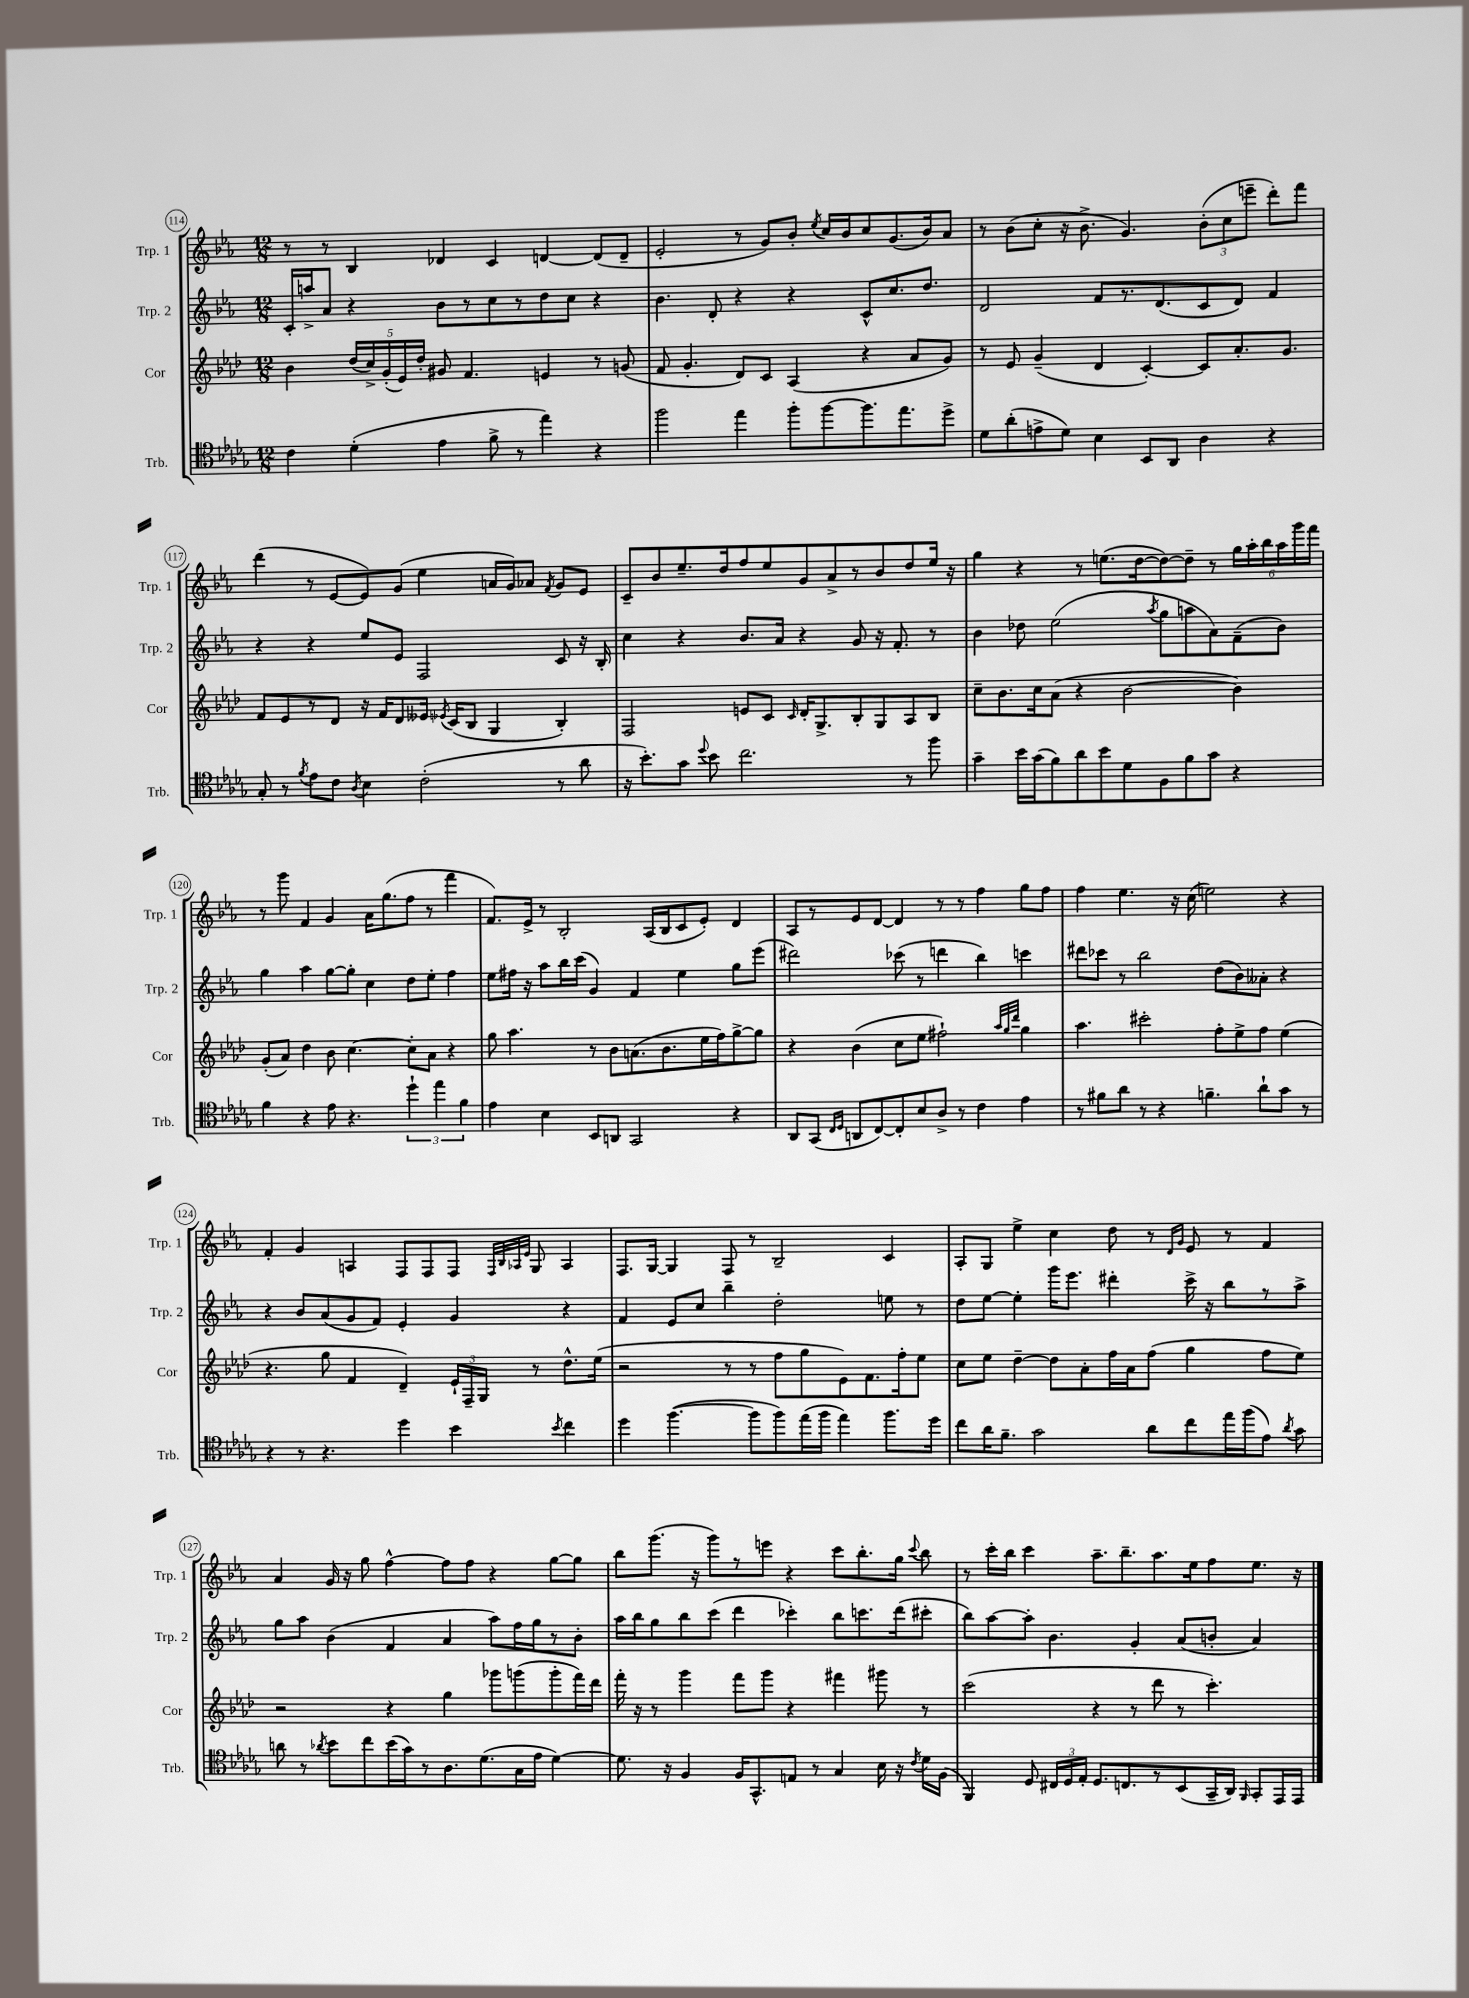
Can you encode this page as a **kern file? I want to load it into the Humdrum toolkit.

**kern	**kern	**kern	**kern
*part4	*part3	*part2	*part1
*staff4	*staff3	*staff2	*staff1
*I"Trb.	*I"Cor	*I"Trp. 2	*I"Trp. 1
*I'Trb.	*I'Cor	*I'Trp. 2	*I'Trp. 1
*clefC4	*clefG2	*clefG2	*clefG2
*k[b-e-a-d-g-]	*k[b-e-a-d-]	*k[b-e-a-]	*k[b-e-a-]
*M12/8	*M12/8	*M12/8	*M12/8
=114	=114	=114	=114
4c\	4b-\	16c'/LL	8r
.	.	16aan^/J	.
.	.	8a-/J	8r
(4d-'\	(20dd-/LL	4r	4B-/
.	20cc^/)	.	.
.	(20g'/	.	.
.	20e-/)	.	.
.	20dd-'/JJ	.	.
4e-\	8g#X/	8b-\L	4d-X/
.	4.f/	8r	.
8f^\	.	8cc\	4c/
8r	.	8r	.
4ee-\)	4en/	8dd\	[4dn/
.	.	8cc\J	.
4r	8r	4r	(8d/L]
.	(8gn/	.	8d~/J
=115	=115	=115	=115
2ff\	8f/	4.b-\	2e-'/
.	4.g'/	.	.
.	.	8d'/	.
4ee-\	8d-/L)	4r	8r
.	8c/J	.	8g/L)
8ff'\L	(4A-/	4r	8b-'/J
.	.	.	8qee-/
[8ff\	.	.	16cc/LL
.	.	.	16b-/J
8.ff\]	4r	8c^^/L	8cc/
.	.	8.cc/	(8.g/
8.ee-\	.	.	.
.	8a-/L	.	.
.	.	8.dd/J	16b-/k)
8dd-^\J	8g/J)	.	8a-/J
=116	=116	=116	=116
8d-\L	8r	2d/	8r
(8a-'\	8e-/	.	(8b-\L
8en^\	(4g~/	.	8cc'\J
8d-\J)	.	.	16r
.	.	.	8.b-^\
4B-\	4d-/	8f/L	.
.	.	8.r	4.g/)
8BB-/L	[4c'/)	.	.
.	.	(8.d/	.
8AA-/J	.	.	.
4A-\	8c/L]	8c/	(12b-'\L
.	.	.	12cc\
.	8.a-'/	8d/J)	.
.	.	.	12eeen~\J
4r	.	4f/	8ddd'\L)
.	8.g/J	.	.
.	.	.	8fff\J
!!LO:LB:g=z
=117	=117	=117	=117
8G-'/	8f/L	4r	(4ddd\
8r	8e-/	.	.
8qf/	.	.	.
8e-\L	8r	4r	8r
8c\J	8d-/J	.	[8e-/L
8qA-/	.	.	.
4B-\	16r	8ee-/L	8e-/])
.	16f/KL	.	.
.	8d-/	8e-/J	(8g/J
(2c'\	16e--X/Jk	2F/	4ee-\
.	8qe-X/	.	.
.	(16c/KL	.	.
.	8B-/J	.	.
.	4G/	.	16an/LL
.	.	.	16g/J)
.	.	.	8a-X/J
.	.	.	8qf/
8r	4B-'/)	8c/	8g/L
8a-\	.	16r	8e-/J
.	.	16B-'/	.
=118	=118	=118	=118
16r	2F/	4cc\	8c~/L
8.b-'\L)	.	.	.
.	.	.	8b-/
8g-\J	.	4r	8.ee-~/
8qqdd-/	.	.	.
8b-\	.	.	.
.	.	.	16dd/k
2.cc\	8en/L	8.b-/L	8ff/
.	8c/J	.	8ee-/
.	.	16a-/Jk	.
.	16qqc/	.	.
.	16d-'/KL	4r	8g/
.	8.G^/	.	.
.	.	.	8a-^/
.	8B-'/	8g/	8r
.	8G/	16r	8b-/
.	.	8.f'/	.
8r	8A-/	.	8dd/
8ff\	8B-/J	8r	16ee-/Jk
.	.	.	16r
=119	=119	=119	=119
4g-~\	8cc~\L	4b-\	4gg\
.	8.b-\	.	.
16b-\LL	.	8dd-X\	4r
(16g-\J	16cc\k	.	.
8f\)	(8a-\J	(2ee-\	.
8a-\	4r	.	8r
8b-\	.	.	(8.een\L
8d-\	[2b-\	.	.
.	.	.	[16dd\k
.	.	8qaa-/	.
8F\	.	8gg\L	8dd\_)
8f\	.	8aan\	8dd~\J]
8g-\J	.	8a-\)	8r
4r	4b-\])	(8f~\	24gg\LL
.	.	.	24aa-'\
.	.	.	24bb-\
.	.	8b-\J)	24aa-\
.	.	.	24ggg\
.	.	.	24fff\JJ
!!LO:LB:g=z
=120	=120	=120	=120
4f\	(8g'/L	4gg\	8r
.	8a-/J)	.	8ggg\
4r	4dd-\	4aa-\	4f/
8e-\	8b-\	[8gg\L	4g/
4.r	[4.cc\	8gg'\J]	.
.	.	4cc\	16a-\KL
.	.	.	(8.gg\
6dd-`\	8cc'\L]	8dd\L	8ff\J
.	8a-\J	8ee-'\J	8r
6ee-\	.	.	.
.	4r	4ff\	4fff\
6f\	.	.	.
=121	=121	=121	=121
4e-\	8gg\	8ee-\L	8.f/L)
.	4.aa-\	16ff#X\Jk	.
.	.	16r	16e-^/Jk
4B-\	.	8aa-\L	8r
.	.	16bb-\L	2B-'/
.	.	(16ccc\JJ	.
8BB-/L	8r	4g/)	.
8AAn/J	8b-\L	.	.
2GG-/	(8.an\	4f/	.
.	.	.	(16A-/LL
.	8.b-\	.	16B-/J
.	.	4ee-\	8c/
.	16ee-\L	.	8e-'/J)
.	16ff\J)	.	.
4r	[8gg^\	8gg\L	4d/
.	8gg\J]	(8eee-\J	.
=122	=122	=122	=122
8AA-/L	4r	2ddd#X\)	8A-/L
(8GG-/J	.	.	8r
16qqC/LL	.	.	.
16qqD-/JJ	.	.	.
8AAn/L	(4b-\	.	8e-/
[8C/)	.	.	[8d/J
8C'/]	8cc\L	(8ccc-X\	4d/]
8B-/	8ee-\J	8r	.
8A-^/J	2ff#X`\)	4dddn\	8r
8r	.	.	8r
4c\	.	4bb-\)	4ff\
.	32qqaa-/LLL	.	.
.	32qqgg/	.	.
.	32qqddd-/JJJ	.	.
4e-\	4gg\	4cccn\	8gg\L
.	.	.	8ff\J
=123	=123	=123	=123
8r	4.aa-\	8ddd#X\L	4ff\
8f#X\L	.	8ccc-X\J	.
8a-\J	.	8r	4.ee-\
8r	2ccc#X'\	2bb-\	.
4r	.	.	.
.	.	.	16r
.	.	.	(16cc\
4.fn~\	.	.	2een\)
.	8ff'\L	(8dd\L	.
.	8ee-^\	8b-\)	.
8a-`\L	8ff\J	8a--X'\J	.
8g-\J	(4ee-\	4r	4r
8r	.	.	.
!!LO:LB:g=z
=124	=124	=124	=124
4r	4.r	4r	4f'/
8r	.	8b-/L	4g/
4.r	8gg\	(8a-/	.
.	4f/	8g/	4An/
.	.	8f/J)	.
4dd-\	4d-~/)	4e-'/	8F/L
.	.	.	8F/
4b-\	24e-`/LL	4g/	8F/J
.	24F~/	.	.
.	24G/JJ	.	.
.	.	.	32qqF/LLL
.	.	.	32qqB-/
.	.	.	32qqA-X/
.	.	.	32qqe-/JJJ
.	8r	.	8G/
8qb-/	.	.	.
4cc\	8.dd-^^\L	4r	4A-/
.	(16ee-\Jk	.	.
=125	=125	=125	=125
4dd-\	2r	4f/	8.F/L
.	.	.	[16G/Jk
([4.ff\	.	8e-/L	4G/]
.	.	8cc/J	.
.	8r	4bb-~\	8F/
8ff\L]	8r	.	8r
8ff\)	8ff\L	2dd'\	2B-~/
(16ee-\L	8gg\	.	.
16ff\JJ	.	.	.
4ee-\)	8e-\)	.	.
.	8.f\	.	.
8.ff\L	.	8een\	4c/
.	16ff'\k	.	.
.	8ee-\J	8r	.
16dd-\Jk	.	.	.
=126	=126	=126	=126
8cc\L	8cc\L	8dd\L	8A-'/L
16a-\K	8ee-\J	[8ee-\J	8G/J
8.f~\J	.	.	.
.	[4dd-~\	4ee-'\]	4ee-^\
2g-\	.	.	.
.	8dd-\L]	16ggg\KL	4cc\
.	.	8.eee-\J	.
.	8a-'\	.	.
.	16ff\L	4ddd#X'\	8dd\
.	16a-\J	.	.
8a-\L	(8ff\J	.	8r
.	.	.	16qqd/LL
.	.	.	16qqg/JJ
8cc\	4gg\	16ccc^\	8e-/
.	.	16r	.
16ee-\L	.	8bb-\L	8r
(16ff\J	.	.	.
8e-\J)	8ff\L	8r	4f/
8qa-/	.	.	.
8g-\	8ee-\J)	8aa-^\J	.
!!LO:LB:g=z
=127	=127	=127	=127
8an\	2r	8gg\L	4a-/
8r	.	8aa-\J	.
8qa-X/	.	.	.
8b-\L	.	(4b-\	16g/
.	.	.	16r
8cc\	.	.	8gg\
(16b-\L	4r	4f/	[4ff^^\
16g-\J)	.	.	.
8r	.	.	.
8.A-\	4gg\	4a-/	8ff\L]
.	.	.	8ff\J
(8.d-\	.	.	.
.	8ggg-X\L	8aa-\L)	4r
16G-\L	(8gggn\	16ff\L	.
16e-\JJ	.	16gg\J	.
[4d-\)	8ggg'\	8r	[8gg\L
.	16fff\L)	8b-'\J	8gg\J]
.	16ddd-\JJ	.	.
=128	=128	=128	=128
8.d-\]	16fff'\	16aa-\LL	8bb-\L
.	16r	16bb-\J	.
.	8r	8gg\	(8.ggg\J
16r	.	.	.
4F/	4ggg\	8bb-\	.
.	.	.	16r
.	.	(8ccc\J	8ggg\L)
16F/KL	8fff\L	4ddd\	8r
8.GG-^^/	.	.	.
.	8ggg\J	.	8eeen\J
8En/J	4r	4ccc-X'\)	4r
8r	.	.	.
4G-/	4fff#X\	8bb-\L	8ccc\L
.	.	8.cccn\	8.bb-'\
16B-\	8ggg#X\	.	.
16r	.	(16ddd\k	16gg\Jk
8qc/	.	.	8qqccc/
16d-\LL	8r	8ccc#X'\J	8bb-\
(16F\JJ	.	.	.
=129	=129	=129	=129
4FF/)	(2ccc\	8bb-\L)	8r
.	.	[8aa-\	16ccc'\LL
.	.	.	16bb-\JJ
8D-/	.	8aa-'\J]	4ccc\
24C#X/LL	.	4.b-\	.
24D-/	.	.	.
24E-'/JJ	.	.	.
8.D-/L	4r	.	8.aa-~\L
8.Cn/	.	.	8.bb-~\
.	8r	4g'/	.
8r	8ddd-\	.	8.aa-\
(8BB-/	8r	(8a-/L	.
.	.	.	16ee-\k
16GG-~/L	4.ccc'\)	8bn'/J	8ff\
16AA-/JJ)	.	.	.
16qqFF/	.	.	.
8GG-'/L	.	4a-/)	8.ee-\J
16EE-/L	.	.	.
16EE-/JJ	.	.	16r
==	==	==	==
*-	*-	*-	*-
